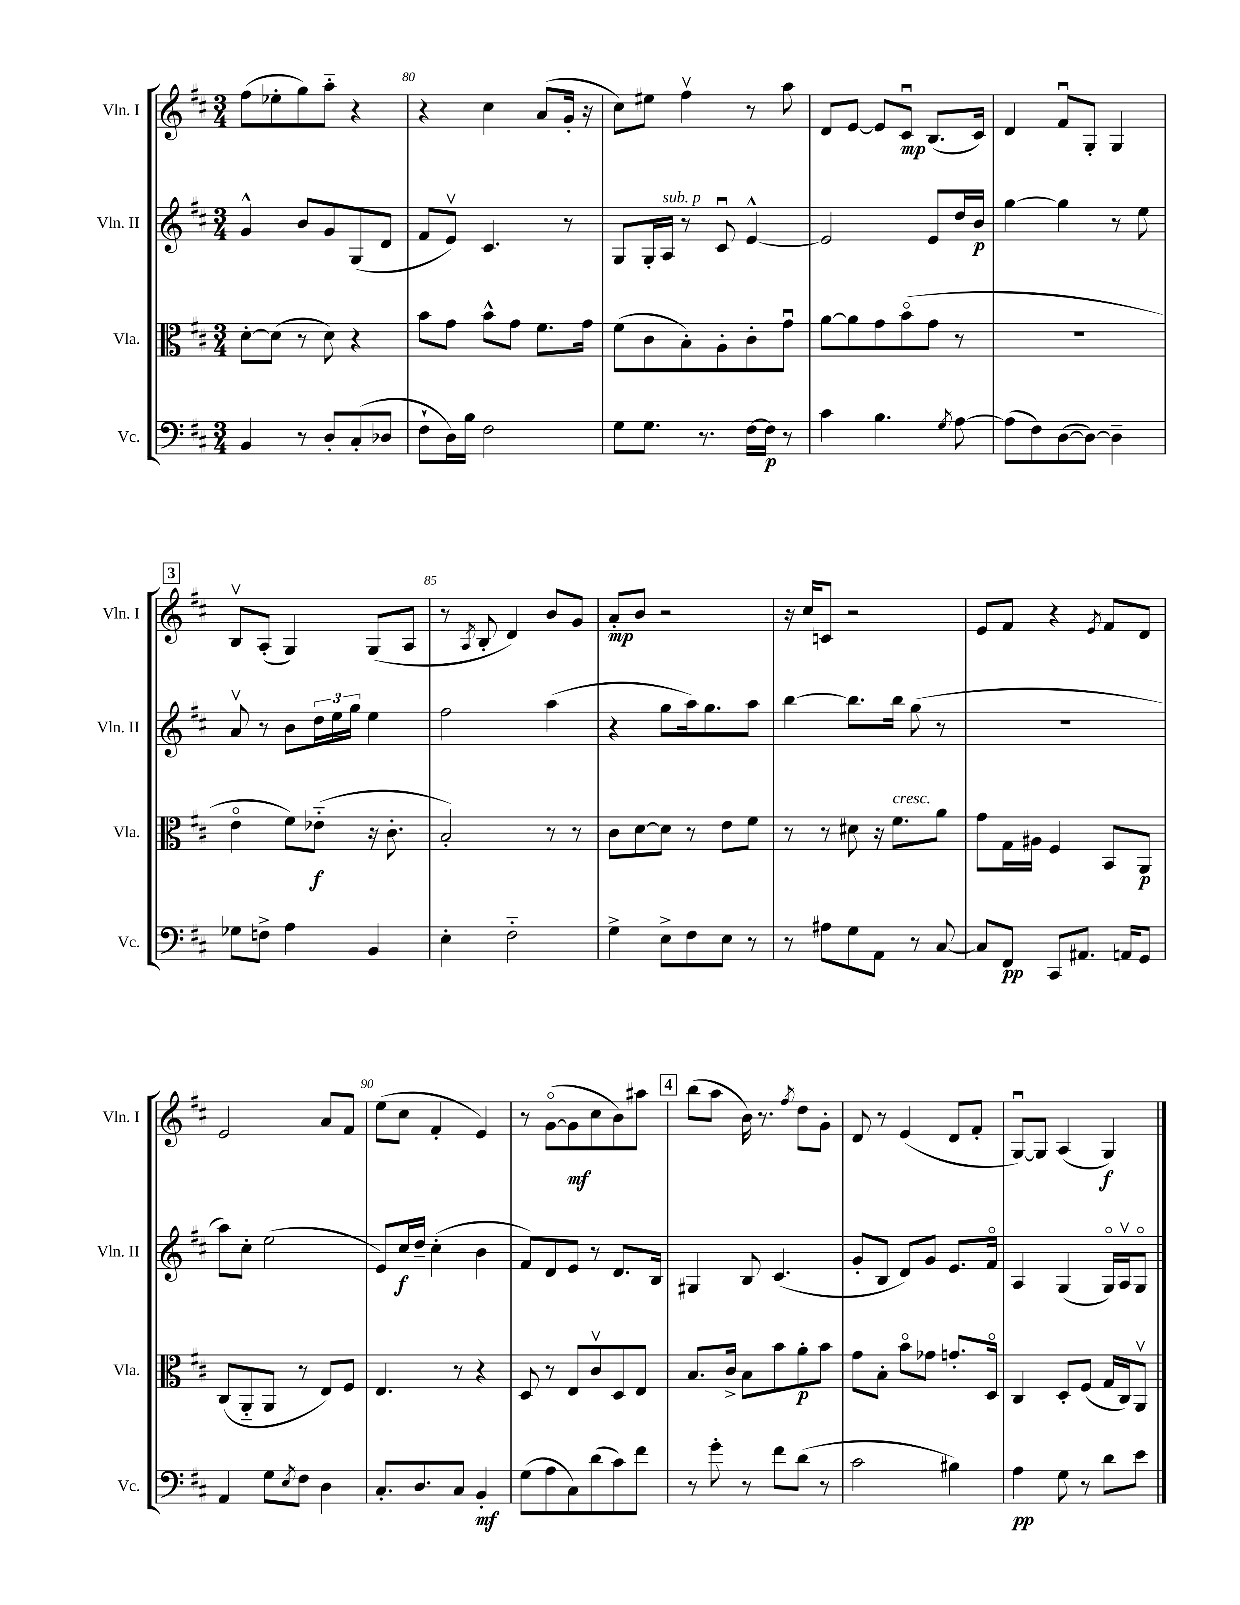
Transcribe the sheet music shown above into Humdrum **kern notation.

**kern	**kern	**kern	**kern
*staff4	*staff3	*staff2	*staff1
*clefF4	*clefC3	*clefG2	*clefG2
*k[f#c#]	*k[f#c#]	*k[f#c#]	*k[f#c#]
*M3/4	*M3/4	*M3/4	*M3/4
4BB	[8d'	4g^^	(8ff#
.	(8d]	.	8ee-'
8r	8r	8b	8gg)
8D'	8d)	8g	8aa'~
(8C#'	4r	(8G	4r
8D-	.	8d	.
=	=	=	=
8F#`	8b	8f#	4r
16D)	8g	8ev)	.
16B	.	.	.
2F#	8b^^	4.c#	4cc#
.	8g	.	.
.	8.f#	.	(8a
.	.	8r	16g'
.	16g	.	16r
=	=	=	=
8G	(8f#	8G	8cc#)
8.G	8c#	16G'	8ee#
.	.	16A	.
.	8B')	8r	4ff#v
8.r	.	.	.
.	8A'	8c#u	.
[16F#	8c#'	[4e^^	8r
16F#]	.	.	.
8r	8gu	.	8aa
=	=	=	=
4c#	[8a	2e]	8d
.	8a]	.	[8e
4.B	8g	.	8e]
.	(8bo	.	8c#u
.	8g	8e	(8.B
8qG	.	.	.
[8A	8r	16dd	.
.	.	16b	16c#)
=	=	=	=
(8A]	2.r	[4gg	4d
8F#)	.	.	.
([8D	.	4gg]	8f#u
8D_)	.	.	8G'
4D~]	.	8r	4G
.	.	8ee	.
=	=	=	=
8G-	4eo	8av	8Bv
8F^	.	8r	(8A'
4A	8f#)	8b	4G)
.	(8e-'~	24dd	.
.	.	24ee	.
.	.	24gg	.
4BB	16r	4ee	(8G
.	8.c#'	.	.
.	.	.	8A
=	=	=	=
4E'	2B')	2ff#	8r
.	.	.	8qA
.	.	.	8B'
2F#'~	.	.	4d)
.	8r	(4aa	8b
.	8r	.	8g
=	=	=	=
4G^	8c#	4r	8a'
.	[8d	.	8b
8E^	8d]	8gg	2r
8F#	8r	16aa)	.
.	.	8.gg	.
8E	8e	.	.
8r	8f#	8aa	.
=	=	=	=
8r	8r	[4bb	16r
.	.	.	16cc#
8A#	8r	.	8c
8G	8d#	8.bb]	2r
8AA	16r	.	.
.	8.f#	16bb	.
8r	.	(8gg	.
[8C#	8a	8r	.
=	=	=	=
8C#]	8g	2.r	8e
8FF#	16G	.	8f#
.	16A#	.	.
8CC#	4F#	.	4r
8.AA#	.	.	.
.	.	.	8qe
.	8BB	.	8f#
16AA	.	.	.
8GG	8AA	.	8d
=	=	=	=
4AA	(8C#	8aa)	2e
.	8AA'~	8cc#'	.
8G	8AA	(2ee	.
8qE	.	.	.
8F#	8r	.	.
4D	8E)	.	8a
.	8F#	.	8f#
=	=	=	=
8.C#'	4.E	8e)	(8ee
.	.	16cc#	8cc#
8.D	.	16dd~	.
.	.	(4cc#'	4f#'
8C#	8r	.	.
4BB'	4r	4b	4e)
=	=	=	=
(8G	8D	8f#)	8r
8A	8r	8d	([8go
8C#)	8E	8e	8g]
(8d	8c#v	8r	8cc#
8c#)	8D	8.d	8b)
8f#	8E	.	8aa#
.	.	16B	.
=	=	=	=
8r	8.B	4G#	(8bb
8g'	.	.	8aa
.	16c#^	.	.
8r	8B	8B	16b)
.	.	.	8.r
8f#	8b	(4.c#	.
.	.	.	8qff#
(8d	8a'	.	8dd
8r	8b	.	8g'
=	=	=	=
2c#	8g	8g'	8d
.	8B'	8B	8r
.	8bo	8d)	(4e
.	8g-	8g	.
4B#)	8.g'	8.e	8d
.	.	.	8f#'
.	16Do	16f#o	.
=	=	=	=
4A	4C#	4A	[8Gu)
.	.	.	8G]
8G	8D'	(4G	(4A
8r	(8F#	.	.
8d	16G	16Go)	4G)
.	16C#)	16Av	.
8e	8AAv	8Go	.
==	==	==	==
*-	*-	*-	*-
